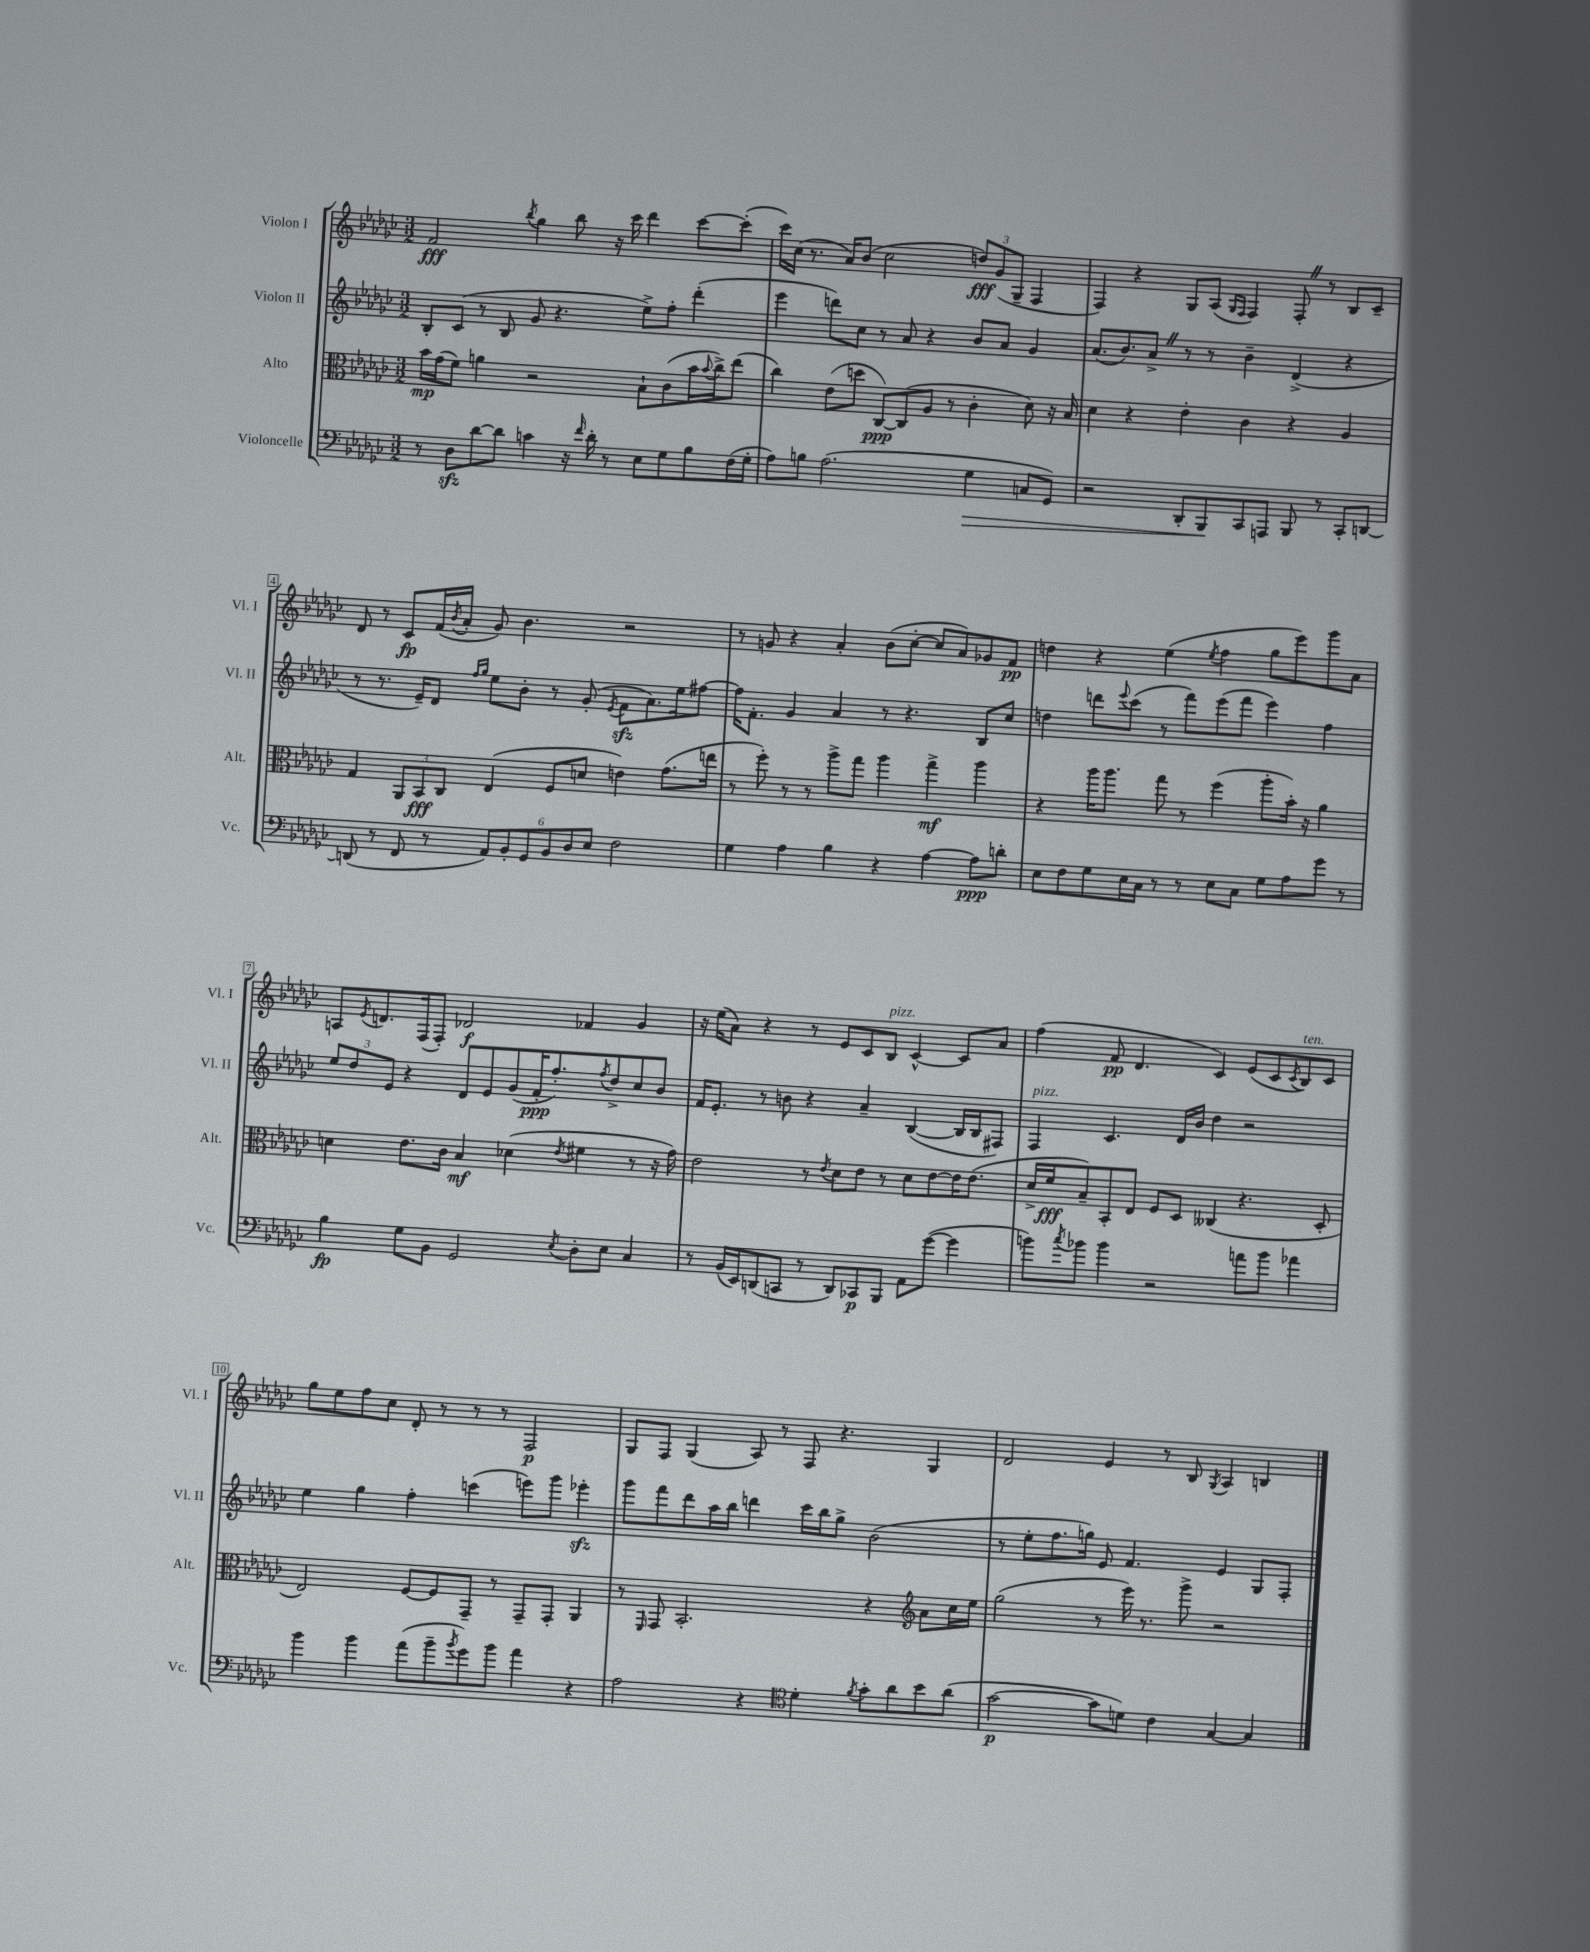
<<
\new StaffGroup <<
\new Staff = "s0" \with { instrumentName = "Violon I" shortInstrumentName = "Vl. I" } {
    \clef treble \key ges \major \numericTimeSignature \time 3/2
    f'2\fff \acciaccatura { bes''8 } ges''4 bes''8 r16 ces'''16 des'''4 ces'''8~ ces'''8-.( |
    ces'''16) ces''16( r8. aes'16) bes'8( ces''2 \tuplet 3/2 { d''8\fff) ges'8( ges8-- } f4 |
    f4) r4 ges8 aes8( \grace { ges16 f16 } f4) f8-. \once \override BreathingSign.text = \markup { \musicglyph "scripts.caesura.straight" } \breathe r8 bes8 ces'8-- |
    des'8 r8 ces'8\fp f'16( \acciaccatura { bes'8 } aes'16-. ges'8) bes'4. r2 |
    r8 g'8 r4 aes'4-. bes'8( ces''8~-. ces''8 aes'8) ges'8 f'8\pp |
    d''4 r4 ees''4( \acciaccatura { ees''8 } f''4 ges''8 ees'''8) ges'''8 aes'8 |
    a8 \acciaccatura { ees'8 } d'8. f16( f8-.) des'2\f fes'4 ges'4 |
    r16 ees''16( aes'8) r4 r8 ees'8 ces'8 bes8^\markup { \italic "pizz." } ces'4~-^ ces'8 aes'8 |
    f''4( f'8\pp des'4. ces'4) ees'8( ces'8 \acciaccatura { ces'8 } bes8^\markup { \italic "ten." }) ces'8 |
    ges''8 ees''8 f''8 ces''8 des'8-. r8 r8 r8 f2\p |
    ges8 f8 ges4( aes8) r8 f8 r4. ges4 |
    des'2 ees'4 r8 bes8 \acciaccatura { ges8 } aes4 b4 \bar "|." |
}
\new Staff = "s1" \with { instrumentName = "Violon II" shortInstrumentName = "Vl. II" } {
    \clef treble \key ges \major \numericTimeSignature \time 3/2
    bes8-. ces'8( r8 bes8 ges'8 r4. ees''8->) f''8-. des'''4-.( |
    ees'''4 d'''8) ces''8 r8 aes'8 r4 bes'8 aes'8 ges'4 |
    aes'8.( bes'8.) aes'8-> \once \override BreathingSign.text = \markup { \musicglyph "scripts.caesura.straight" } \breathe r8 r8 bes'4-- des'4->( r4 |
    r8 r8. ees'16--) des'8 \grace { f''16 ges''16 } ees''8 bes'8-. r8 ges'8-.( \acciaccatura { ees'8 } f'8\sfz aes'8.) ees''16 fis''8~ |
    fis''16 f'8.-. ges'4 aes'4 r8 r4. bes8 ces''8 |
    d''4 d'''8 \appoggiatura { ees'''8 } ces'''8( r8 f'''8) ees'''8( f'''8 ees'''4) f''4 |
    \tuplet 3/2 { ees''8 des''8 ees'8 } r4 des'8 ees'8 ges'8( f'16-.\ppp f''8.-.) \acciaccatura { f''8 } des''8-> ces''8 bes'8 |
    f'16 ees'8.-. r8 b'8 r4 aes'4-- bes4~( bes16 bes16 fis8) |
    f4^\markup { \italic "pizz." } ces'4. des'16 bes'16 des''4 r2 |
    ees''4 ges''4 f''4-. c'''4( e'''8) ges'''8 ees'''4-.\sfz |
    ges'''8 f'''8 des'''8 aes''16 bes''16 d'''4 ces'''16 bes''16 ges''8-> bes'2( |
    r8 ees''8-. f''8. g''16) ees'8 f'4. ees'4 ges8 f8-. \bar "|." |
}
\new Staff = "s2" \with { instrumentName = "Alto" shortInstrumentName = "Alt." } {
    \clef alto \key ges \major \numericTimeSignature \time 3/2
    bes'16\mp ges'16( f'8) a'4 r2 bes8-! ces'8( bes'16 \appoggiatura { bes'8 } ces''16->) ees''8( |
    ces''4) ees'8( d''8 ces8~\ppp) ces8( aes8 r8 ces'4-. des'8) r16 bes16 |
    des'4 r4 ees'4-. ces'4 r4 aes4 |
    ges4 \tuplet 3/2 { aes,8 bes,8\fff ces8 } ees4( f8 d'8 e'4) ges'8.( e''16 |
    r8 f''8-.) r8 r8 aes''8-> ges''8 aes''4 ges''4->\mf aes''4 |
    r4 aes''16 aes''8. ges''8 r8 f''4( aes''8-. bes'16-.) r16 aes'4 |
    d'4 ees'8. ces'16 bes4\mf des'4( \acciaccatura { ees'8 } fis'4 r8 r16 ges'16) |
    ees'2 r8 \acciaccatura { ees'8 } des'8 ees'8 r8 des'8 ees'8~ ees'16 ees'8.( |
    des'16-> f'16\fff bes8--) bes,8-. ees8 f8 des8 ceses4( r4. des8-. |
    ees2) f8~ f8 ges,8-- r8 ges,8-- ges,8-. aes,4 |
    r8 \grace { f,16 } ges,8 bes,2.-. r4 \clef treble aes'8 ces''16 ees''16 |
    ges''2( r8 ees'''16) r8. ges'''8-> r2 \bar "|." |
}
\new Staff = "s3" \with { instrumentName = "Violoncelle" shortInstrumentName = "Vc." } {
    \clef bass \key ges \major \numericTimeSignature \time 3/2
    r8 des8\sfz des'8~ des'8 c'4 r16 \grace { f'16 } des'16-. r8 ees8 ges8 bes8 f16( ges16-. |
    aes8) b8 aes2.( ges4\> c8 ges,8) |
    r2 des,8-. bes,,8\! ces,8 a,,8 bes,,8 r8 ces,8-. d,8~ |
    d,8( r8 f,8 r8 \tuplet 6/4 { aes,8) bes,8-. ges,8 bes,8 des8 ees8 } f2 |
    ges4 aes4 bes4 r4 aes4~ aes8\ppp d'8-. |
    ees8 f8 ges8 ees16 ces16 r8 r8 ees8 ces8 ges8 aes8 ges'8 r8 |
    bes4\fp ges8 bes,8 ges,2 \acciaccatura { ees8 } des8-. ees8 ces4 |
    r8 bes,16( ees,16) d,8( c,8 r8 d,8) ces,8\p bes,,8 aes,8 ges'8~( ges'4 |
    b'8) \acciaccatura { ces''8 } bes'8 bes'4 r2 a'8 bes'8 aes'4 |
    bes'4 bes'4 aes'8( bes'8-- \acciaccatura { bes'8 } ges'8) bes'8 aes'4 r4 |
    aes2 r4 \clef tenor des'4-. \acciaccatura { f'8 } ges'8-. aes'8 bes'8 aes'8( |
    ges'2~\p ges'8 d'8) ces'4 ges4~ ges4 \bar "|." |
}
>>
>>
\layout { \context { \Score \override BarNumber.stencil = #(make-stencil-boxer 0.1 0.3 ly:text-interface::print) } }
